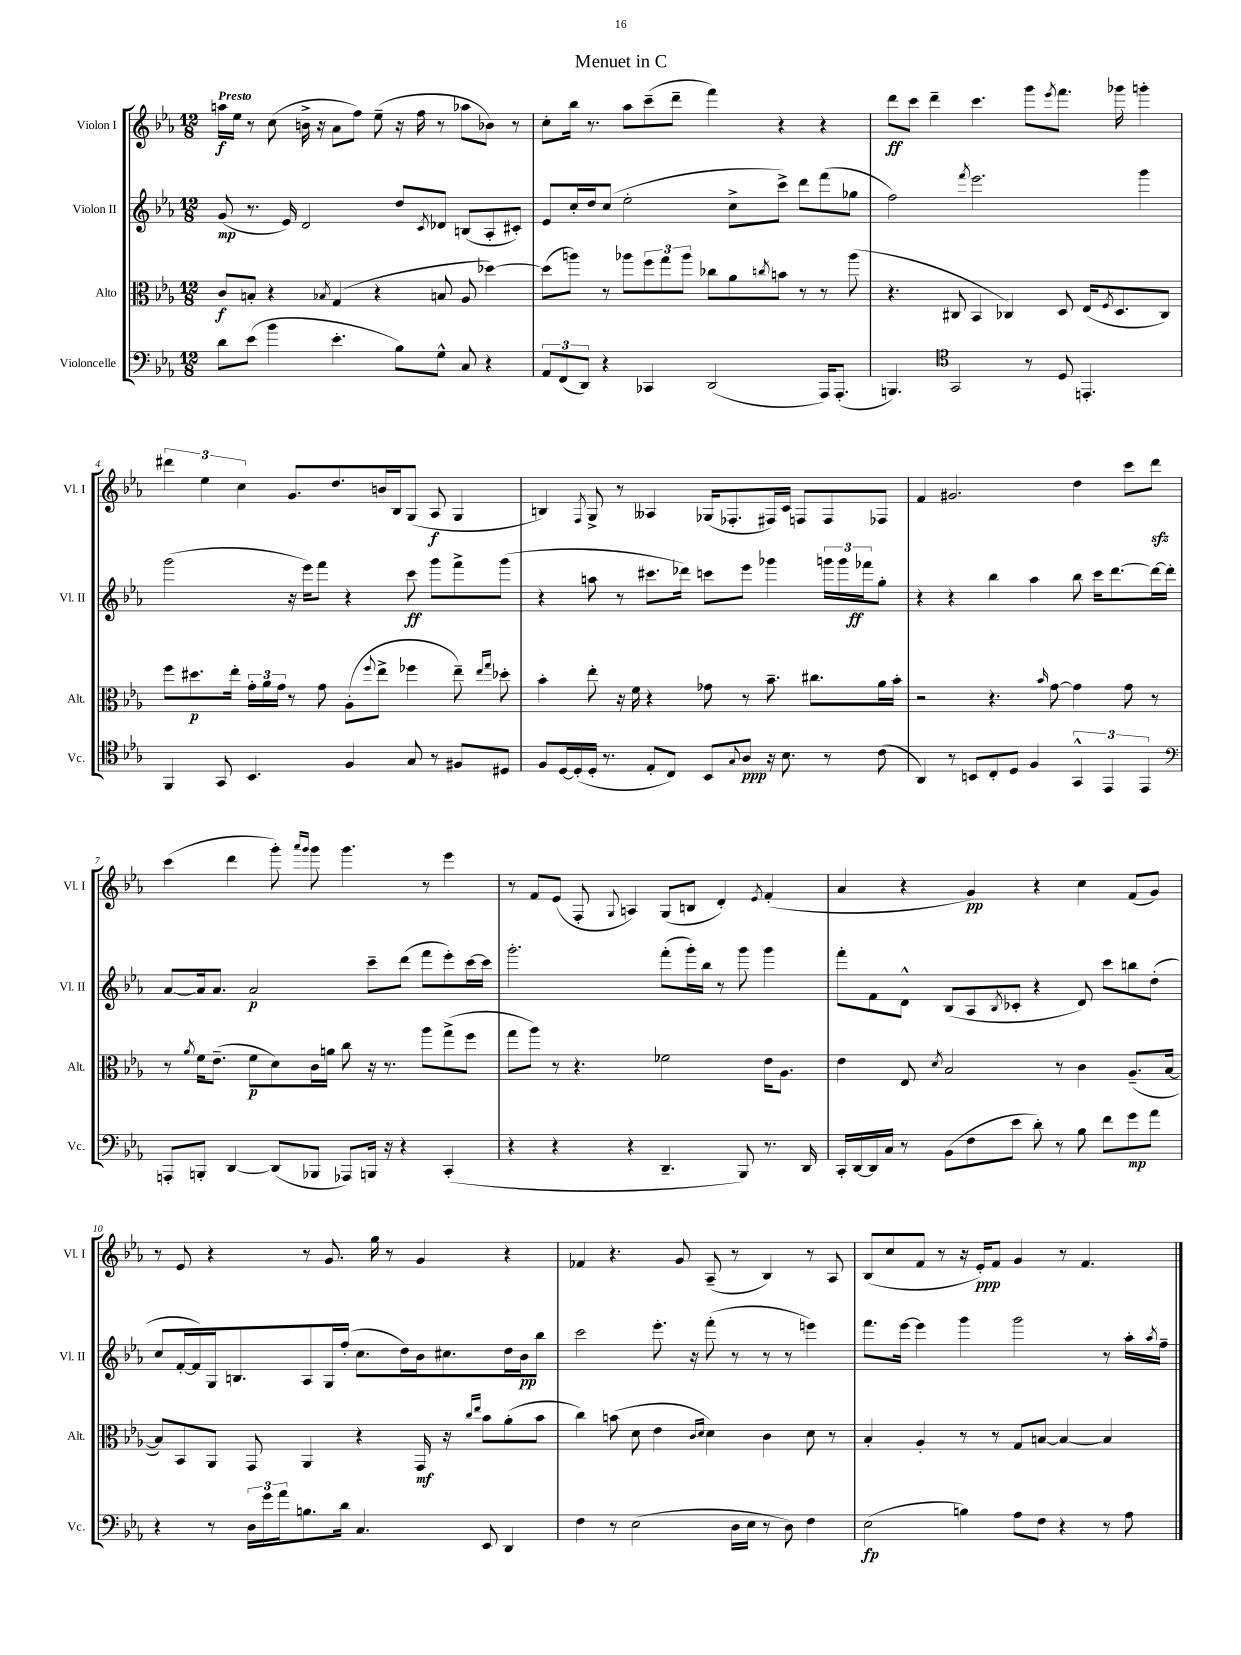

**kern	**dynam	**kern	**dynam	**kern	**dynam	**kern	**dynam
*part4	*part4	*part3	*part3	*part2	*part2	*part1	*part1
*staff4	*staff4	*staff3	*staff3	*staff2	*staff2	*staff1	*staff1
*I"Violoncelle	*	*I"Alto	*	*I"Violon II	*	*I"Violon I	*
*I'Vc.	*	*I'Alt.	*	*I'Vl. II	*	*I'Vl. I	*
*clefF4	*	*clefC3	*	*clefG2	*	*clefG2	*
*k[b-e-a-]	*	*k[b-e-a-]	*	*k[b-e-a-]	*	*k[b-e-a-]	*
*M12/8	*	*M12/8	*	*M12/8	*	*M12/8	*
=1	=1	=1	=1	=1	=1	=1	=1
!	!	!	!	!	!	!LO:TX:a:B:t=Presto	!
8d\L	.	8c/L	f	(8g/	mp	16aan\LL	f
.	.	.	.	.	.	16ee-\JJ	.
(8e-\J	.	8Bn'/J	.	8.r	.	8r	.
4b-\	.	4r	.	.	.	(8cc\	.
.	.	.	.	16e-/)	.	.	.
.	.	.	.	2d/	.	16bn^\	.
.	.	.	.	.	.	16r	.
.	.	8qB-X/	.	.	.	.	.
4.e-'\	.	(4G/	.	.	.	8a-\L	.
.	.	.	.	.	.	8ff\J)	.
.	.	4r	.	.	.	(8ee-~\	.
8B-\L)	.	.	.	8dd/L	.	16r	.
.	.	.	.	.	.	16ff\	.
.	.	.	.	8qc/	.	.	.
8G^^\J	.	8Bn/	.	8d-X/J	.	8r	.
8C/	.	8A-/	.	(8Bn/L	.	8aa-X\L	.
4r	.	[4dd-X\)	.	8A-'/	.	8b-X\J)	.
.	.	.	.	8c#X'/J)	.	8r	.
=2	=2	=2	=2	=2	=2	=2	=2
12AA-/L	.	(8dd-\L]	.	8e-/L	.	8cc'\L	.
(12FF/	.	.	.	.	.	.	.
.	.	8aan\J)	.	16cc'/L	.	16bb-\Jk	.
12DD/J)	.	.	.	.	.	.	.
.	.	.	.	16dd/J	.	8.r	.
4r	.	8r	.	(8cc/J	.	.	.
.	.	8aa-X\L	.	2ee-'\	.	8aa-\L	.
4CC-X/	.	12ff\	.	.	.	(8ccc~\	.
.	.	12gg\	.	.	.	.	.
.	.	.	.	.	.	8ddd~\J	.
.	.	12aa-\J	.	.	.	.	.
(2DD/	.	8cc-X\L	.	.	.	4fff\)	.
.	.	8a-\	.	8cc^\L	.	.	.
.	.	8qccn/	.	.	.	.	.
.	.	8bn\J	.	8ccc^\J)	.	4r	.
.	.	8r	.	8ddd\L	.	.	.
16AAA-/KL)	.	8r	.	(8fff\	.	4r	.
(8.AAA-'/J	.	.	.	.	.	.	.
.	.	(8aa-\	.	8gg-X\J	.	.	.
=3	=3	=3	=3	=3	=3	=3	=3
4.BBBn/)	.	4.r	.	2ff\)	.	8ddd\L	ff
.	.	.	.	.	.	8ccc\J	.
.	.	.	.	.	.	4ddd~\	.
*clefC4	*	*	*	*	*	*	*
2GG/	.	8C#X/	.	.	.	.	.
.	.	.	.	8qfff/	.	.	.
.	.	4BB-/	.	2.eee-\	.	4.ccc\	.
.	.	4C-X/)	.	.	.	.	.
8r	.	.	.	.	.	8ggg\L	.
.	.	.	.	.	.	8qeee-/	.
8D/	.	8D/	.	.	.	8.fff\J	.
4.EEn'/	.	(16E-/KL	.	.	.	.	.
.	.	8qF/	.	.	.	.	.
.	.	8.D/	.	.	.	16ggg-X\	.
.	.	.	.	4ggg\	.	4gggn'\	.
.	.	8C-/J)	.	.	.	.	.
!!LO:LB:g=z
=4	=4	=4	=4	=4	=4	=4	=4
4FF/	.	8ff\L	.	(2ggg\	.	6ddd#X\	.
.	.	8.dd#X\	p	.	.	.	.
.	.	.	.	.	.	6ee-\	.
8GG/	.	.	.	.	.	.	.
.	.	16ee-'\Jk	.	.	.	.	.
.	.	.	.	.	.	6cc\	.
4.BB-/	.	24g'\LL	.	.	.	.	.
.	.	24a-\	.	.	.	.	.
.	.	24g\JJ	.	.	.	.	.
.	.	8r	.	16r	.	8.g/L	.
.	.	.	.	16eee-\KL)	.	.	.
.	.	8g\	.	8fff\J	.	.	.
.	.	.	.	.	.	8.dd/	.
4F/	.	(8A-'\L	.	4r	.	.	.
.	.	8qqff/	.	.	.	.	.
.	.	8ee-^\J	.	.	.	16bn/L	.
.	.	.	.	.	.	16B-/J	.
8G/	.	4ff-X\	.	8ccc\	ff	(8G/J	.
8r	.	.	.	8ggg\L	.	8A-/	f
8F#X/L	.	8ee-~\)	.	8fff^\	.	4G/	.
.	.	16qqee-/LL	.	.	.	.	.
.	.	16qqgg/JJ	.	.	.	.	.
8D#X/J	.	8dd-X'\	.	(8ggg\J	.	.	.
=5	=5	=5	=5	=5	=5	=5	=5
8F/L	.	4b-'\	.	4r	.	4Bn/)	.
[16D/L	.	.	.	.	.	.	.
(16D'/]	.	.	.	.	.	.	.
.	.	.	.	.	.	8qF/	.
16D'/JJ	.	8ee-'\	.	8aan\	.	8G^/	.
8.r	.	.	.	.	.	.	.
.	.	16r	.	8r	.	8r	.
.	.	16f\	.	.	.	.	.
8E-'/L	.	4r	.	8.ccc#X\L	.	4A--X/	.
8C/J)	.	.	.	.	.	.	.
.	.	.	.	16ddd-X\Jk)	.	.	.
8BB-/L	.	8g-X\	.	8cccn\L	.	(16G-X/KL	.
.	.	.	.	.	.	8.F-X'/	.
8qqG/	.	.	.	.	.	.	.
8A-/J	ppp	8r	.	8eee-\J	.	.	.
16r	.	8.b-~\	.	4ggg-X\	.	16F#X/L)	.
8.B-\	.	.	.	.	.	16c/JJ	.
.	.	.	.	.	.	8Fn/L	.
.	.	8.cc#X\L	.	.	.	.	.
8r	.	.	.	24gggn\LL	.	8F/	.
.	.	.	.	24ggg\	.	.	.
.	.	.	.	24fff-X\J	ff	.	.
(8c\	.	16a-\L	.	8gg'\J	.	8F-X/J	.
.	.	16b-'\JJ	.	.	.	.	.
=6	=6	=6	=6	=6	=6	=6	=6
4AA-/)	.	2r	.	4r	.	4f/	.
8r	.	.	.	4r	.	2.g#X/	.
8BBn/L	.	.	.	.	.	.	.
8C'/	.	4.r	.	4bb-\	.	.	.
8D/J	.	.	.	.	.	.	.
4F/	.	.	.	4aa-\	.	.	.
.	.	16qqb-/	.	.	.	.	.
.	.	[8g\	.	.	.	.	.
6GG^^/	.	4g\]	.	8bb-\	.	4dd\	.
.	.	.	.	16ccc\KL	.	.	.
6EE-/	.	.	.	.	.	.	.
.	.	.	.	[8.ddd\	.	.	.
.	.	8g\	.	.	.	8ccc\L	.
6EE-/	.	.	.	.	.	.	.
.	.	8r	.	16ddd\L_	.	8dddzz\J	.
.	.	.	.	16ddd'\JJ]	.	.	.
!!LO:LB:g=z
=7	=7	=7	=7	=7	=7	=7	=7
*clefF4	*	*	*	*	*	*	*
8AAAn'/L	.	8r	.	[8a-/L	.	(4ccc\	.
.	.	8qa-/	.	.	.	.	.
8BBBn'/J	.	16f\KL	.	16a-/k]	.	.	.
.	.	(8.e-~\J	.	8.a-/J	.	.	.
[4DD/	.	.	.	.	.	4ddd\	.
.	.	8f\L	p	2a-/	p	.	.
(8DD/L]	.	8d\)	.	.	.	8ggg'\)	.
.	.	.	.	.	.	16qqaaa-/LL	.
.	.	.	.	.	.	16qqggg/JJ	.
8BBB-X/J	.	16c\L	.	.	.	8ggg\	.
.	.	16an\JJ	.	.	.	.	.
8AAA-X/L)	.	8cc\	.	.	.	4.ggg\	.
16BBBn/Jk	.	16r	.	8ccc~\L	.	.	.
16r	.	8.r	.	.	.	.	.
4r	.	.	.	(8ddd\J	.	.	.
.	.	8aa-\L	.	8fff\L	.	8r	.
(4CC'/	.	(8gg^\	.	8eee-'\)	.	4eee-\	.
.	.	8ff\J	.	[16ccc\L	.	.	.
.	.	.	.	16ccc\JJ]	.	.	.
=8	=8	=8	=8	=8	=8	=8	=8
4r	.	8gg\L	.	2.ggg'\	.	8r	.
.	.	8aa-\J)	.	.	.	8f/L	.
4r	.	8r	.	.	.	(8e-/J	.
.	.	4.r	.	.	.	8F'/	.
.	.	.	.	.	.	8qqG/	.
4r	.	.	.	.	.	4An/)	.
4.DD~/	.	2f-X\	.	(8fff'\L	.	(8G/L	.
.	.	.	.	16ggg'\L)	.	8Bn/J	.
.	.	.	.	16bb-\JJ	.	.	.
.	.	.	.	8r	.	4d'/)	.
8BBB-/)	.	.	.	8ggg\	.	.	.
.	.	.	.	.	.	8qe-/	.
8.r	.	16e-\KL	.	4ggg\	.	(4f'/	.
.	.	8.A-\J	.	.	.	.	.
16DD/	.	.	.	.	.	.	.
=9	=9	=9	=9	=9	=9	=9	=9
16CC'/LL	.	4e-\	.	8fff'\L	.	4a-/	.
[16DD/	.	.	.	.	.	.	.
16DD/]	.	.	.	8f\	.	.	.
16C/JJ	.	.	.	.	.	.	.
8r	.	8E-/	.	8d^^\J	.	4r	.
.	.	8qd/	.	.	.	.	.
(8BB-\L	.	2B-/	.	(8B-/L	.	.	.
8F\	.	.	.	8A-/	.	4g/)	pp
.	.	.	.	8qB-/	.	.	.
8e-\J	.	.	.	8c-X'/J	.	.	.
8d'\)	.	.	.	4r	.	4r	.
8r	.	8r	.	.	.	.	.
8B-\	.	4c\	.	8d/)	.	4cc\	.
8f\L	.	.	.	8ccc\L	.	.	.
8g\	mp	(8.A-~/L	.	8bbn\	.	(8f/L	.
8a-\J	.	.	.	(8dd'\J	.	8g/J)	.
.	.	[16B-/Jk	.	.	.	.	.
!!LO:LB:g=z
=10	=10	=10	=10	=10	=10	=10	=10
4r	.	8B-/L])	.	8cc/L	.	8r	.
.	.	8BB-/	.	[16f'/L	.	8e-/	.
.	.	.	.	16f/])	.	.	.
8r	.	8AA-/J	.	16G/J	.	4r	.
.	.	.	.	8.Bn/	.	.	.
24D\LL	.	8GG/	.	.	.	.	.
24g\	.	.	.	.	.	.	.
24a-\J	.	.	.	.	.	.	.
8.Bn\	.	4AA-/	.	8A-/	.	8r	.
.	.	.	.	16G/L	.	8.g/	.
16d\Jk	.	.	.	(16ff'/JJ	.	.	.
4.C/	.	4r	.	8.cc\L	.	.	.
.	.	.	.	.	.	16gg\	.
.	.	.	.	.	.	8r	.
.	.	.	.	16dd\L)	.	.	.
.	.	16GG/	mf	16b-\J	.	4g/	.
.	.	16r	.	8.cc#X\	.	.	.
.	.	16qqcc/LL	.	.	.	.	.
.	.	16qqee-/JJ	.	.	.	.	.
8EE-/	.	8b-\L	.	.	.	.	.
4DD/	.	(8a-'\	.	16dd\L	.	4r	.
.	.	.	.	16b-\J	pp	.	.
.	.	8b-\J	.	8bb-\J	.	.	.
=11	=11	=11	=11	=11	=11	=11	=11
4F\	.	4cc\)	.	2ccc\	.	4f-X/	.
8r	.	(8bn\	.	.	.	4.r	.
(2E-\	.	8d\	.	.	.	.	.
.	.	4e-\	.	8.eee-'\	.	.	.
.	.	.	.	.	.	8g/	.
.	.	.	.	16r	.	.	.
.	.	16qqc/LL	.	.	.	.	.
.	.	16qqd/JJ	.	.	.	.	.
.	.	4d\)	.	(8fff'\	.	(8A-~/	.
16D\LL	.	.	.	8r	.	8r	.
16E-\JJ	.	.	.	.	.	.	.
8r	.	4c\	.	8r	.	4B-/)	.
8D\)	.	.	.	8r	.	.	.
4F\	.	8d\	.	4eeen\)	.	8r	.
.	.	8r	.	.	.	8A-/	.
=12	=12	=12	=12	=12	=12	=12	=12
(2E-\	fp	4B-'/	.	8.fff\L	.	(8B-/L	.
.	.	.	.	.	.	8cc/	.
.	.	.	.	[16eee-\Jk	.	.	.
.	.	4A-'/	.	4eee-\]	.	8f/J	.
.	.	.	.	.	.	8r	.
4Bn\)	.	8r	.	4ggg\	.	16r	.
.	.	.	.	.	.	16e-'/KL)	ppp
.	.	8r	.	.	.	8f/J	.
8A-\L	.	8G/L	.	2ggg\	.	4g/	.
8F\J	.	[8Bn/J	.	.	.	.	.
4r	.	4B/_	.	.	.	8r	.
.	.	.	.	.	.	4.f/	.
8r	.	4B/]	.	8r	.	.	.
8A-\	.	.	.	16aa-'\LL	.	.	.
.	.	.	.	8qaa-/	.	.	.
.	.	.	.	16ff~\JJ	.	.	.
==	==	==	==	==	==	==	==
*-	*-	*-	*-	*-	*-	*-	*-
